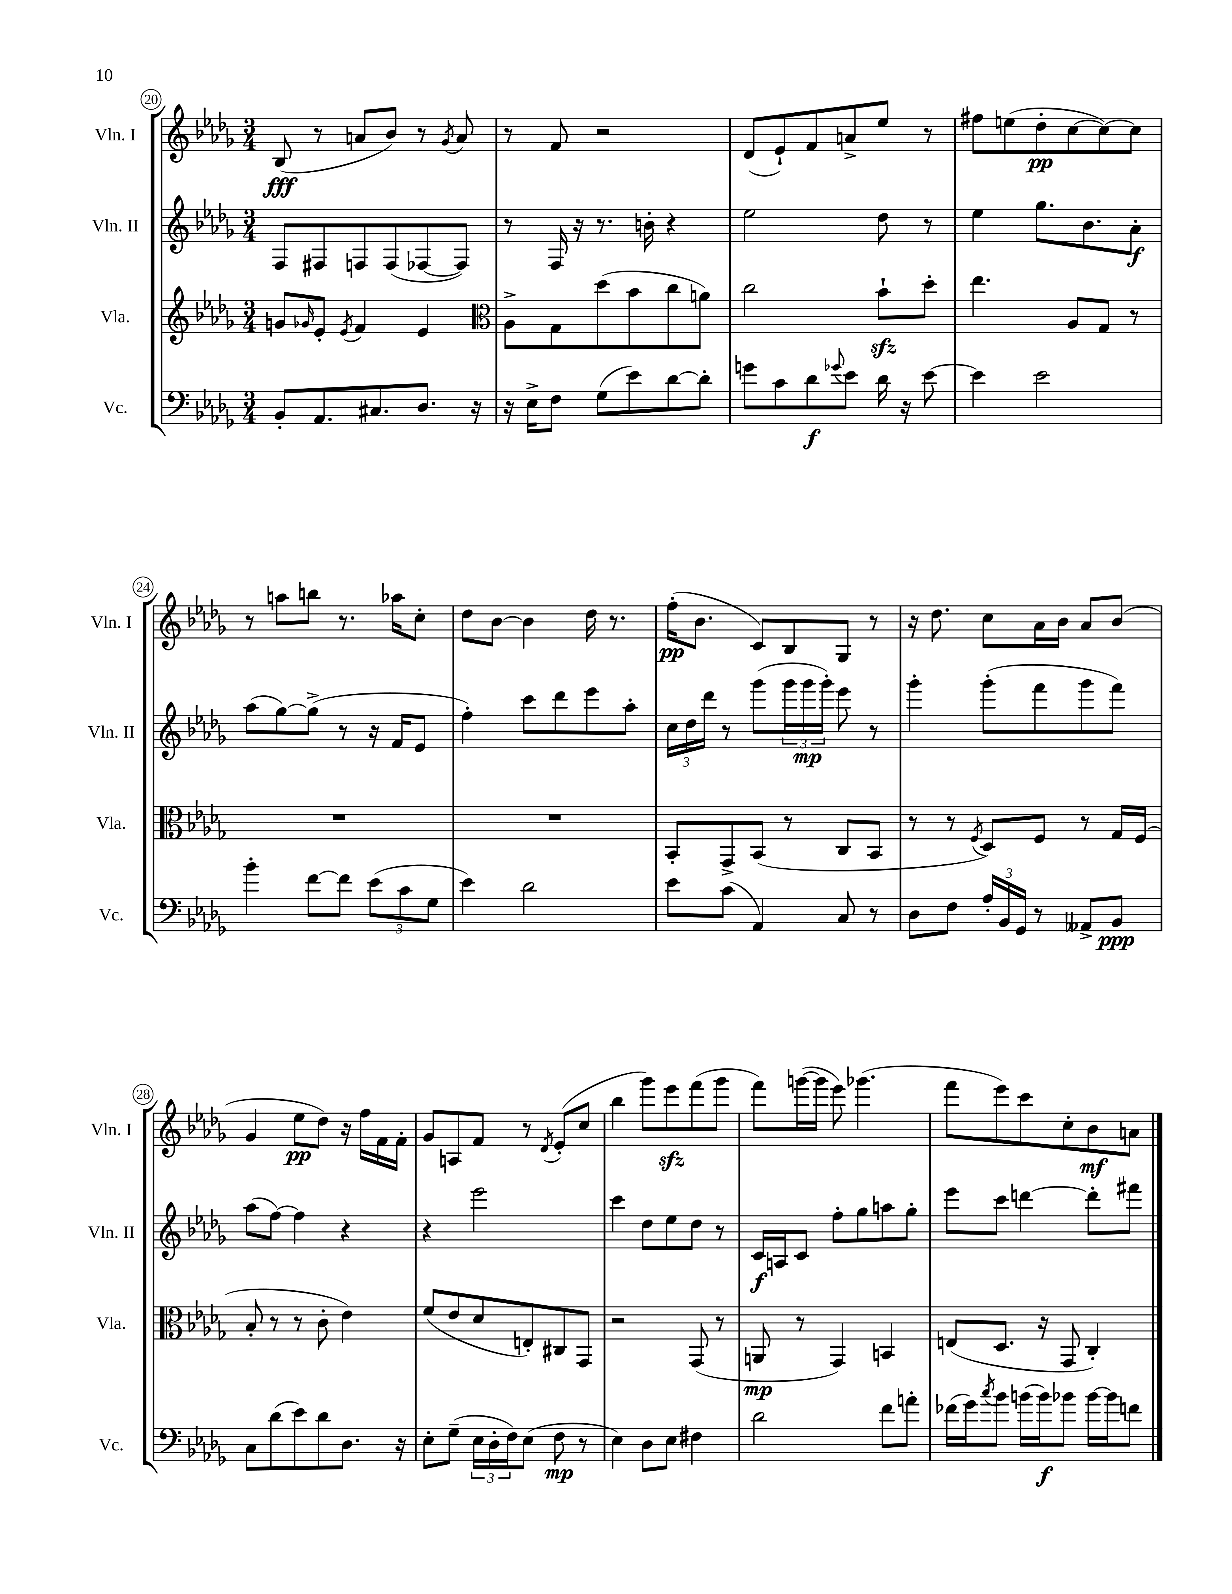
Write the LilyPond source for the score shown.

<<
\new StaffGroup <<
\new Staff = "s0" \with { instrumentName = "Vln. I" shortInstrumentName = "Vln. I" } {
    \clef treble \key des \major \numericTimeSignature \time 3/4
    bes8\fff( r8 a'8 bes'8) r8 \acciaccatura { ges'8 } a'8 |
    r8 f'8 r2 |
    des'8( ees'8-!) f'8 a'8-> ees''8 r8 |
    fis''8 e''8( des''8-.\pp c''8~ c''8~) c''8 |
    r8 a''8 b''8 r8. aes''16 c''8-. |
    des''8 bes'8~ bes'4 des''16 r8. |
    f''16-.\pp( bes'8. c'8) bes8 ges8 r8 |
    r16 des''8. c''8 aes'16 bes'16 aes'8 bes'8( |
    ges'4 ees''8\pp des''8) r16 f''16 f'16 f'16-. |
    ges'8 a8 f'8 r8 \acciaccatura { des'8 } ees'8-.( c''8 |
    bes''4 ges'''8) ees'''8\sfz f'''8( ges'''8 |
    f'''8) g'''16~( g'''16 ees'''8) ges'''4.( |
    f'''8 ees'''8) c'''8 c''8-. bes'8\mf a'8 \bar "|." |
}
\new Staff = "s1" \with { instrumentName = "Vln. II" shortInstrumentName = "Vln. II" } {
    \clef treble \key des \major \numericTimeSignature \time 3/4
    f8 fis8 f8 f8( fes8~ fes8) |
    r8 f16 r16 r8. b'16-. r4 |
    ees''2 des''8 r8 |
    ees''4 ges''8. bes'8. aes'8-.\f |
    aes''8( ges''8~) ges''8->( r8 r16 f'16 ees'8 |
    f''4-.) c'''8 des'''8 ees'''8 aes''8-. |
    \tuplet 3/2 { c''16 des''16 des'''16 } r8 ges'''8( \tuplet 3/2 { ges'''16 ges'''16\mp ges'''16-.) } ees'''8 r8 |
    ges'''4-. ges'''8-.( f'''8 ges'''8 f'''8) |
    aes''8( f''8~) f''4 r4 |
    r4 ees'''2 |
    c'''4 des''8 ees''8 des''8 r8 |
    c'16\f a16 c'8 f''8-. ges''8 a''8 ges''8-. |
    ees'''8 c'''8 d'''4~ d'''8-. fis'''8 \bar "|." |
}
\new Staff = "s2" \with { instrumentName = "Vla." shortInstrumentName = "Vla." } {
    \clef treble \key des \major \numericTimeSignature \time 3/4
    g'8 \grace { ges'16 } ees'8-. \acciaccatura { ees'8 } f'4 ees'4 |
    \clef alto aes8-> ges8 des''8( bes'8 c''8 a'8) |
    c''2 bes'8-!\sfz des''8-. |
    ees''4. aes8 ges8 r8 |
    R2. |
    R2. |
    bes,8-. ges,8-> bes,8( r8 c8 bes,8 |
    r8 r8 \acciaccatura { f8 } des8) f8 r8 ges16 f16( |
    bes8-. r8 r8 c'8-. ees'4) |
    f'8( ees'8 des'8 e8-.) cis8 ges,8 |
    r2 ges,8( r8 |
    a,8\mp r8 ges,4) b,4 |
    e8( des8. r16 ges,8 c4-.) \bar "|." |
}
\new Staff = "s3" \with { instrumentName = "Vc." shortInstrumentName = "Vc." } {
    \clef bass \key des \major \numericTimeSignature \time 3/4
    bes,8-. aes,8. cis8. des8. r16 |
    r16 ees16-> f8 ges8( ees'8) des'8~ des'8-. |
    g'8 c'8 des'8\f \appoggiatura { ges'8 } ees'8 des'16 r16 ees'8~ |
    ees'4 ees'2 |
    bes'4-. f'8~ f'8 \tuplet 3/2 { ees'8( c'8 ges8 } |
    ees'4) des'2 |
    ees'8 c'8( aes,4) c8 r8 |
    des8 f8 \tuplet 3/2 { aes16-. bes,16 ges,16 } r8 aeses,8-> bes,8\ppp |
    c8 des'8( ees'8) des'8 des8. r16 |
    ees8-. ges8--( \tuplet 3/2 { ees16 des16-. f16) } ees8( f8\mp r8 |
    ees4) des8 ees8 fis4 |
    des'2 f'8 a'8-. |
    fes'16( ges'16) \acciaccatura { c''8 } bes'8 b'16( b'16\f) bes'8 bes'16~ bes'16 f'8 \bar "|." |
}
>>
>>
\layout { \context { \Score currentBarNumber = #20 \override BarNumber.stencil = #(make-stencil-circler 0.1 0.3 ly:text-interface::print) } }
